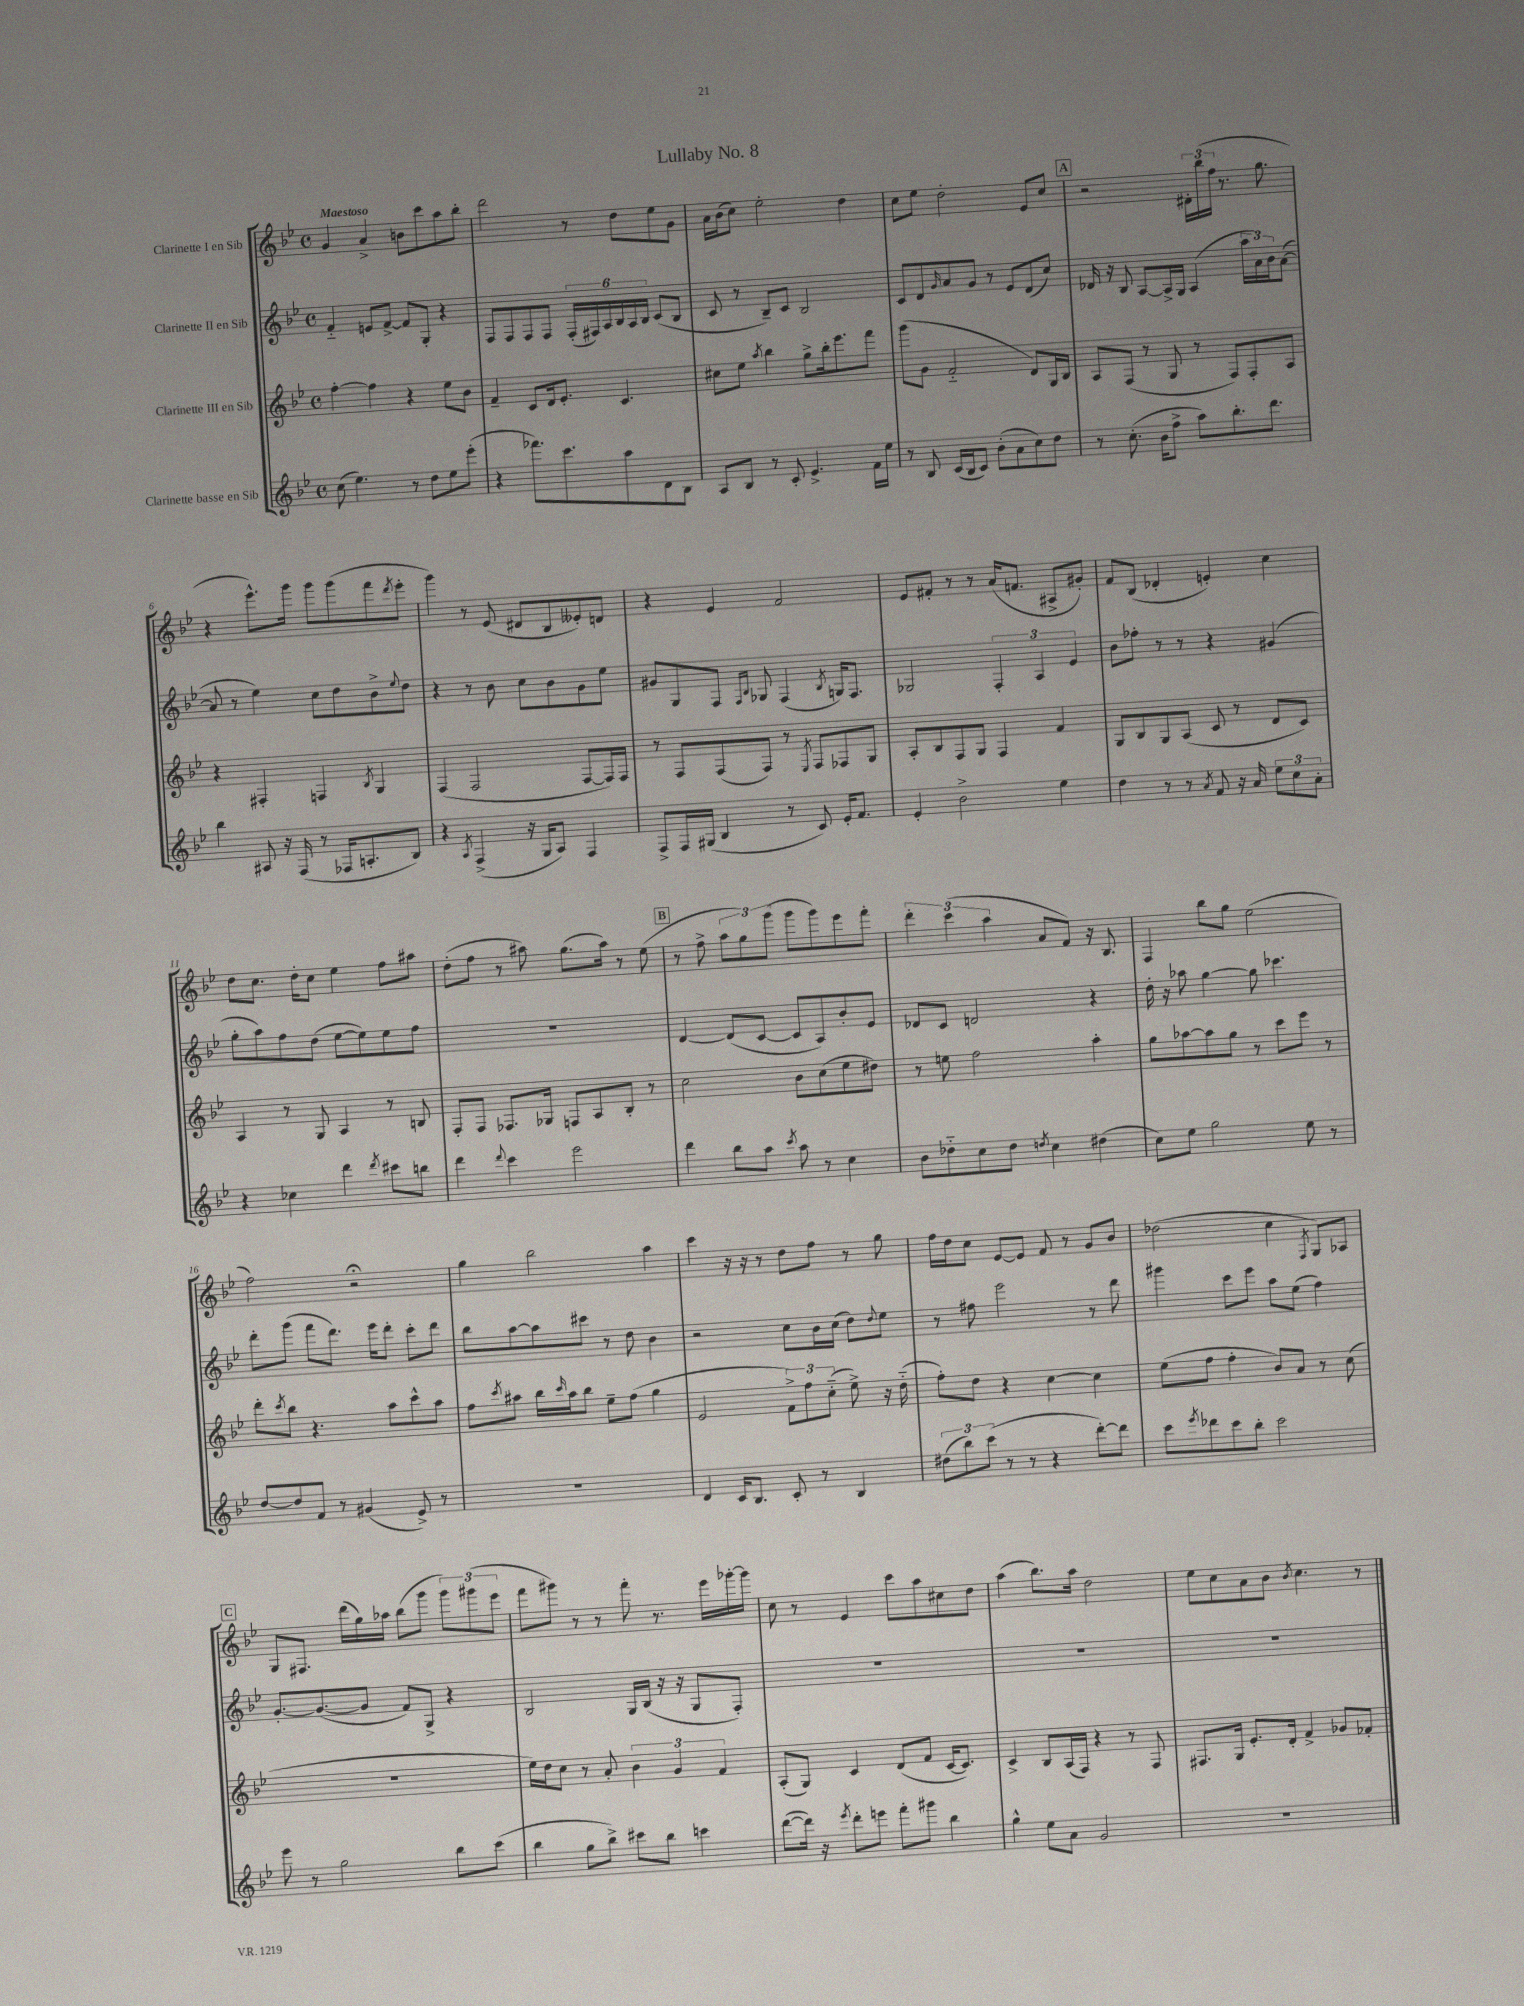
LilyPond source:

\header { title = "Lullaby No. 8" }
<<
\new StaffGroup <<
\new Staff = "s0" \with { instrumentName = "Clarinette I en Sib" } {
    \clef treble \key bes \major \defaultTimeSignature \time 4/4 \tempo "Maestoso"
    g'4 a'4-> b'8 c'''8 a''8 bes''8-. |
    d'''2 r8 d''8 ees''8 g'8 |
    a'16 bes'16( c''8) ees''2-. d''4 |
    c''8 ees''8 d''2-. ees'8 c''8 |
    \mark \markup { \box "A" } r2 \tuplet 3/2 { dis'16-. bes''16( f''16 } r8. g''8. |
    r4 ees'''8.-^) g'''16 g'''8 g'''8( f'''8 \acciaccatura { d'''8 } ees'''8-. |
    g'''4) r8 ees'8( dis'8 bes8 eeses'8-.) d'8 |
    r4 ees'4 f'2 |
    ees'8 fis'8-. r8 r8 a'16( f'8. ais8-> gis'8-.) |
    f'8 bes8( des'4-. e'4-.) c''4 |
    d''8 c''8. d''16-. c''8 ees''4 f''8 ais''8 |
    d''8-.( f''8 r8 ais''8) g''8.( ais''16) r8 ees''8( |
    \mark \markup { \box "B" } r8 f''8-> \tuplet 3/2 { a''8 g''8) g'''8( } g'''8 g'''8) ees'''8 f'''8-. |
    \tuplet 3/2 { d'''4-. c'''4( a''4 } a'8 f'8) r16 bes8. |
    f4 bes''8 g''8 ees''2( |
    f''2) r2\fermata |
    g''4 bes''2 a''4 |
    c'''4 r16 r16 r8 d''8 f''8 r8 g''8 |
    f''16 d''16 c''8 ees'8~ ees'8 f'8 r8 g'8 bes'8 |
    des''2( c''4 \acciaccatura { f8 } g8) aes8 |
    \mark \markup { \box "C" } g8 fis8. d'''16( g''16) aes''16 bes''8( g'''8 \tuplet 3/2 { g'''8) gis'''8( ees'''8 } |
    f'''8 gis'''8) r8 r8 f'''8-. r8. ees'''16 ges'''16~-. ges'''16 |
    c''8 r8 ees'4 c'''8 a''8 cis''8 d''8 |
    a''4( bes''8.) a''16 d''2 |
    ees''8 c''8 a'8 bes'8 \acciaccatura { bes'8 } c''4. r8 \bar "|." |
}
\new Staff = "s1" \with { instrumentName = "Clarinette II en Sib" } {
    \clef treble \key bes \major \defaultTimeSignature \time 4/4
    f'4-_ e'8 f'8~-> f'8 g8-. r4 |
    f8 f8 f8 f8 \tuplet 6/4 { f16-.( fis16) a16 bes16 a16 bes16 } c'8( bes8 |
    c'8 r8 bes8--) c'8 bes2 |
    c'8 d'8 \grace { g'16 } a'8 g'8 r8 ees'8 d'8( c''8) |
    \mark \markup { \box "A" } des'16 r16 bes8 a8~ a16-> g16 a4( \tuplet 3/2 { a''16 a'16) bes'16 } a'8~( |
    a'8 r8 ees''4) c''8 d''8 bes'8-> \appoggiatura { ees''8 } d''8 |
    r4 r8 bes'8 c''8 bes'8 g'8 ees''8 |
    gis'8 g8 f8 \grace { f16 bes16 } ges8 f4( \acciaccatura { bes8 } g16) f8. |
    ges2 \tuplet 3/2 { f4-. a4 ees'4 } |
    bes'8 fes''8-. r8 r8 r4 gis'4( |
    g''8-. a''8) f''8 d''8( ees''8~ ees''8) ees''8 f''8 |
    R1 |
    \mark \markup { \box "B" } d'4~ d'8( c'8~ c'8 a8) bes'8-. ees'8 |
    des'8 c'8 d'2 r4 |
    d''16-. r16 aes''8 g''4~ g''8 ces'''4. |
    d'''8-. g'''8( f'''8 d'''8.) ees'''16 d'''8-. c'''8-. d'''8 |
    bes''8 a''8~ a''8 cis'''8 r8 d''8 bes'4 |
    r2 c''8 bes'16 c''16( d''8) \appoggiatura { d''8 } ees''8 |
    r8 fis''8 ees'''2 r8 d'''8 |
    gis'''4 c'''8 ees'''8 a''8 ees''8( f''4) |
    \mark \markup { \box "C" } g'8.~-. g'8.~( g'8 f'8) g8-> r4 |
    bes2 g16 bes16( r16 r16 g8 f8-.) |
    R1 |
    R1 |
    R1 \bar "|." |
}
\new Staff = "s2" \with { instrumentName = "Clarinette III en Sib" } {
    \clef treble \key bes \major \defaultTimeSignature \time 4/4
    f''4~-. f''4 r4 ees''8 bes'8 |
    f'4-- c'8 d'16 ees'8.-. c'4. |
    cis''8 ees''8 \acciaccatura { a''8 } bes''4 g''8-> bes''16-. ees'''8. f'''8 |
    g'''8( g'8 f'2-_ d'8) g16 bes16 |
    \mark \markup { \box "A" } a8 f8( r8 g8 r8 f8) f8-. a8 |
    r4 fis4-. f4 \acciaccatura { bes8 } g4 |
    f4( f2 f8~ f16) f16 |
    r8 f8 f8( f8) r8 \acciaccatura { ees8 } f8 fes8 g8 |
    a8-. bes8 f8 g8 f4 f'4 |
    g8 bes8 g8 a8( c'8 r8 d'8 c'8) |
    a4 r8 g8 a4 r8 b8 |
    f8-. f8 fes8. ges16 f8 a8 bes8-. r8 |
    \mark \markup { \box "B" } c''2 bes'8 c''8( ees''8 dis''8) |
    r8 e''8 f''2 a''4-. |
    g''8 aes''8~ aes''8 g''8 r8 c'''8 ees'''8 r8 |
    d'''8-. \acciaccatura { c'''8 } bes''8 r4. a''8 c'''8-^ a''8 |
    f''8 \acciaccatura { c'''8 } ais''8 bes''16 \grace { c'''16 } ais''16 bes''8 ees''8-- f''8( g''4 |
    ees'2 \tuplet 3/2 { f'8->) f''8 c''8-_( } ees''8->) r16 d''16-_( |
    f''8-.) d''8 r4 c''4~ c''4 |
    ees''8( f''8 f''4-. bes'8) a'8 r8 c''8( |
    \mark \markup { \box "C" } R1 |
    ees''16) d''16 c''8 r8 a'8-. \tuplet 3/2 { bes'4 g'4 f'4 } |
    a8-.( g8) c'4 d'8( f'8 c'16~ c'8.) |
    c'4-> bes8 a16( f16) r4 r8 f8 |
    fis8. g16 ees'8.-. d'16-. f'4-> ges'8 fes'8-. \bar "|." |
}
\new Staff = "s3" \with { instrumentName = "Clarinette basse en Sib" } {
    \clef treble \key bes \major \defaultTimeSignature \time 4/4
    c''8( ees''4.) r8 d''8 ees''8 ees'''8-.( |
    r4 fes'''8.) c'''8. a''8 d'8 bes8 |
    a8 bes8 r8 c'8-. ees'4.-> f'16 ees''16 |
    r8 bes8 c'16( bes16 c'8) bes'8-.( a'8 c''8) d''8 |
    \mark \markup { \box "A" } r8 c''8.-.( bes'16 f''8-> a''8) bes''8.-. d'''8. |
    bes''4 ais8 r16 f16( r8 fes16 a8.-. bes8) |
    r4 \acciaccatura { a8 } f4->( r16 g16 a8) f4 |
    f8-> f16 gis16( bes4 r8 c'8) ees'16-. f'8. |
    ees'4-. bes'2-> ees''4 |
    d''4 r8 r8 \acciaccatura { a'8 } f'8 r16 a'16 \tuplet 3/2 { ees''8 c''8 a'8-. } |
    r4 ces''4 d'''4 \acciaccatura { d'''8 } cis'''8 b''8 |
    d'''4 \appoggiatura { d'''8 } c'''4 ees'''2 |
    \mark \markup { \box "B" } d'''4 bes''8 a''8 \acciaccatura { c'''8 } a''8 r8 c''4 |
    bes'8 des''8-_ c''8 des''8 \acciaccatura { d''8 } c''4 dis''4( |
    c''8) ees''8 g''2 ees''8 r8 |
    d''8~ d''8 f'8 r8 gis'4( ees'8->) r8 |
    R1 |
    d'4 c'16 bes8. c'8-. r8 bes4 |
    \tuplet 3/2 { dis''8( bes''8) c'''8( } r8 r8 r4 d'''8~-.) d'''8 |
    c'''8 \acciaccatura { ees'''8 } des'''8 c'''8 bes''8-. c'''2 |
    \mark \markup { \box "C" } ees'''8 r8 g''2 bes''8 c'''8( |
    bes''4 g''8 bes''8->) cis'''8 bes''8 c'''4 |
    d'''8~( d'''16) r16 \acciaccatura { ees'''8 } d'''8-. e'''8 f'''8-. gis'''8 bes''4 |
    g''4-^ ees''8 a'8 g'2 |
    R1 \bar "|." |
}
>>
>>
